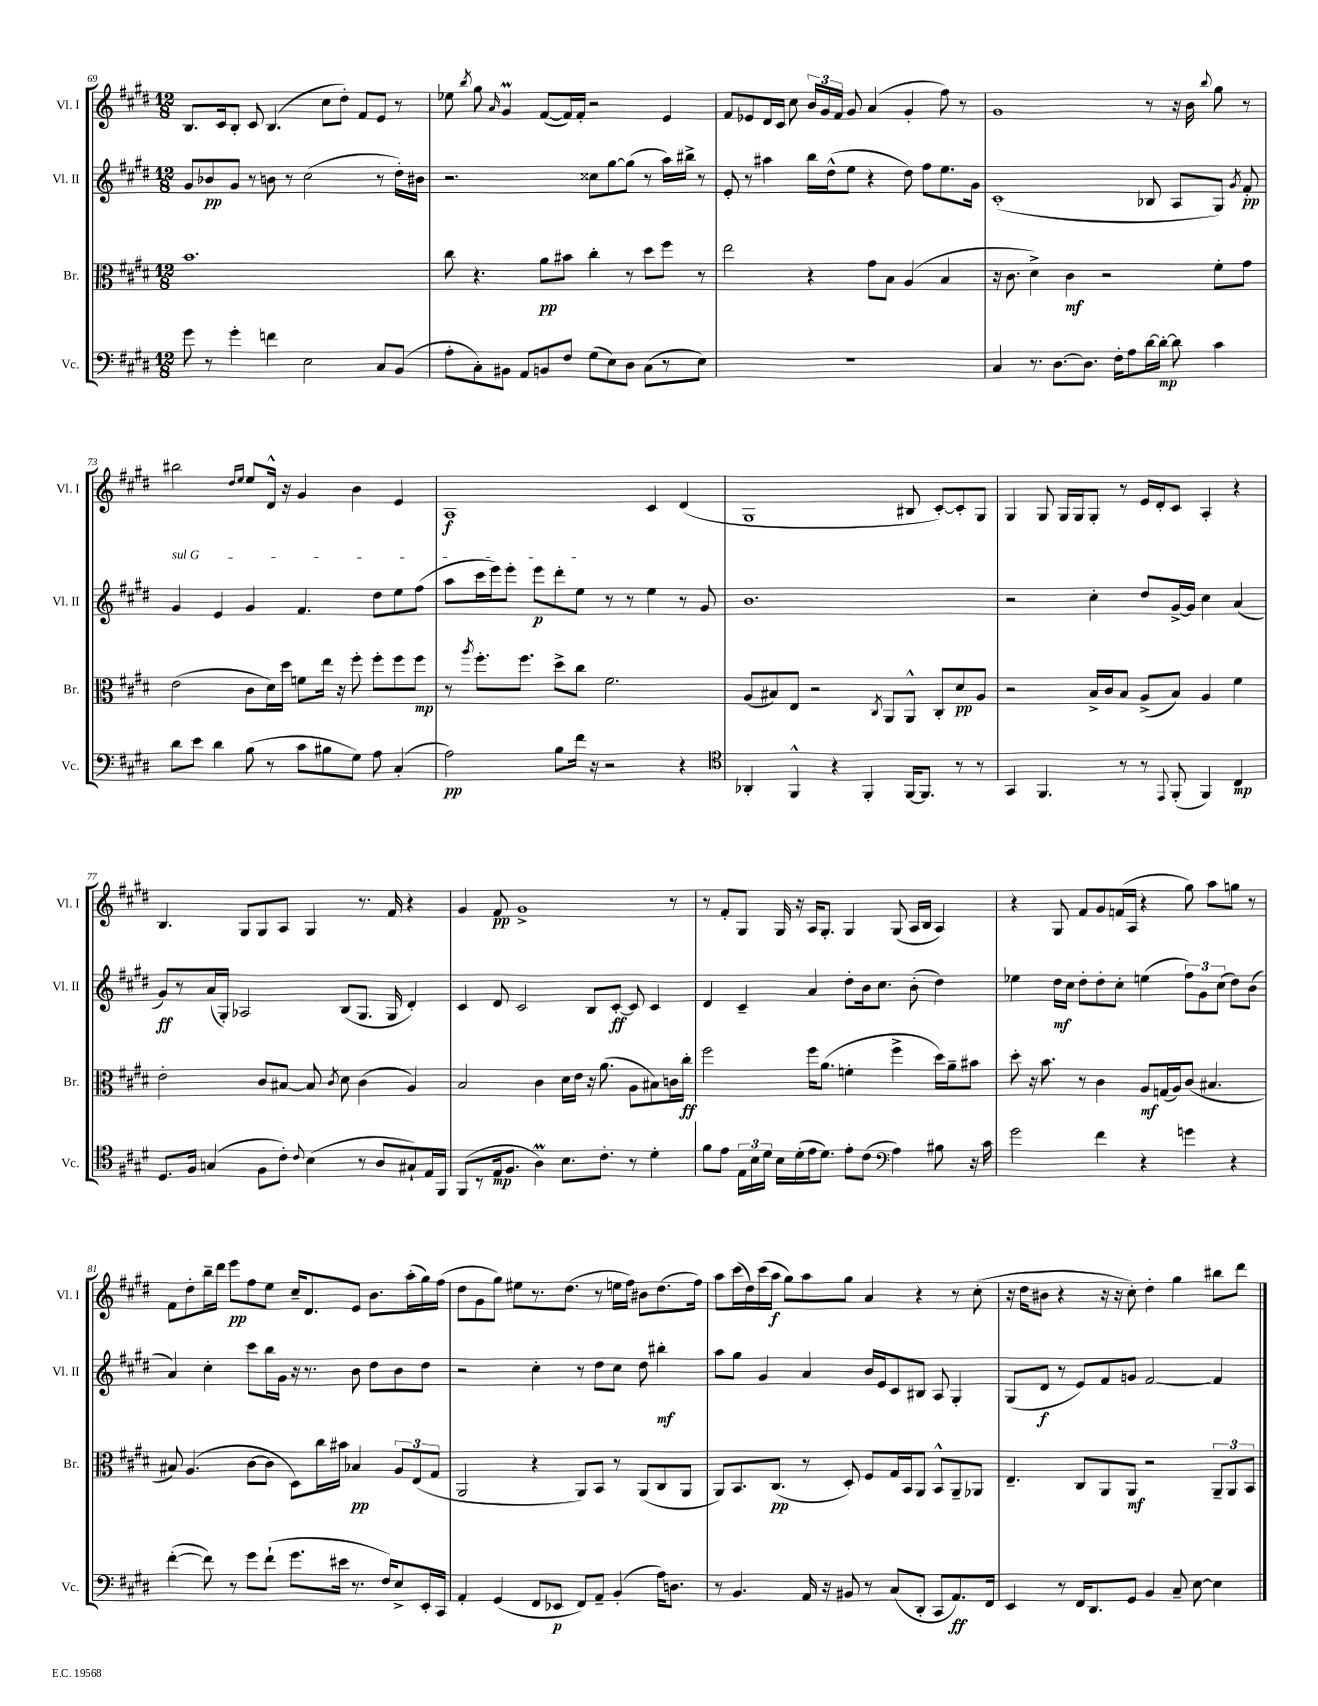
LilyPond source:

<<
\new StaffGroup <<
\new Staff = "s0" \with { instrumentName = "Vl. I" shortInstrumentName = "Vl. I" } {
    \clef treble \key e \major \numericTimeSignature \time 12/8
    \autoBeamOff b8.[ cis'16 b8]-. cis'8 b4.( cis''8[ dis''8]-.) fis'8[ e'8] r8 |
    ees''8 \acciaccatura { b''8 } gis''8 \grace { a'16 } gis'4\prall fis'8[~( fis'16) fis'16]-. r2 e'4 |
    fis'8[ ees'8 dis'16 cis'16] cis''8 \tuplet 3/2 { b'16[ gis'16 fis'16] } gis'8 a'4( gis'4-. fis''8) r8 |
    gis'1 r8 r16 b'16 \appoggiatura { b''8 } gis''8 r8 |
    bis''2 \grace { dis''16[ e''16] } e''8[ dis'16]-^ r16 gis'4 b'4 e'4 |
    a1\f cis'4 dis'4( |
    gis1 bis8 cis'8[~-.) cis'8-. gis8] |
    gis4 gis8 gis16[ gis16 gis8]-. r8 e'16[ dis'16-. cis'8] a4-. r4 |
    b4. gis8[ gis8 a8] gis4 r8. fis'16 r4 |
    gis'4 fis'8\pp gis'1-> r8 |
    r8 fis'8[-. gis8] gis16 r16 a16[ gis8.]-. gis4 gis8( a16[ b16] a4) |
    r4 gis8 fis'8[ gis'8 f'16( a16] r4 gis''8) a''8[ g''8] r8 |
    fis'8[ dis''8-. b''16-- dis'''16] e'''8[\pp fis''8 e''8] cis''16[-- dis'8. e'8] b'8.[ a''16-.( gis''16) fis''16]( |
    dis''8[ gis'8 gis''8]) eis''8[ r8. dis''8.]( r8 e''16[ fis''16]) bis'8[ dis''8.( fis''16]) |
    a''8[ cis'''16( dis''16) cis'''16( a''16]\f gis''8[) a''8 gis''8] a'4 r4 r8 cis''8-.( |
    r16 dis''16[ bis'8] r4 r16 r16 cis''8-.) dis''4-. gis''4 bis''8[ dis'''8] \bar "|." |
}
\new Staff = "s1" \with { instrumentName = "Vl. II" shortInstrumentName = "Vl. II" } {
    \clef treble \key e \major \numericTimeSignature \time 12/8
    \autoBeamOff gis'8[ bes'8\pp gis'8] r8 b'8 r8 cis''2( r8 dis''16[-.) bis'16] |
    r2. cisis''8[ gis''8~ gis''8]( r8 a''16[) bis''16]-> r8 |
    e'8-. r8 ais''4 b''16[ dis''16-^( e''8] r4 dis''8) fis''8[ e''8. gis'16] |
    cis'1-.( bes8 a8[ gis8]) \acciaccatura { gis'8 } fis'8-.\pp |
    \once \override TextSpanner.bound-details.left.text = \markup { \italic "sul G" } gis'4\startTextSpan e'4 gis'4 fis'4. dis''8[ e''8 fis''8]( |
    a''8[ cis'''16 e'''16) e'''8]-. e'''8[\p dis'''8-. e''8]\stopTextSpan r8 r8 e''4 r8 gis'8 |
    b'1. |
    r2 cis''4-. dis''8[ gis'16~-> gis'16] cis''4 a'4( |
    gis'8[\ff) r8 a'16( gis16]-.) aes2 b8[( gis8.] gis16 dis'4-.) |
    cis'4 dis'8 cis'2 b8[ cis'8]~-.\ff cis'8 cis'4 |
    dis'4 cis'4-- a'4 dis''8[-. b'16 cis''8.] b'8-.( dis''4) |
    ees''4 dis''16[\mf cis''16] dis''8[-. dis''8-. cis''8]-. e''4( \tuplet 3/2 { fis''8[) gis'8 cis''8]( } dis''8[) b'8]( |
    a'4) cis''4-. cis'''8[ b''16 gis'16] r16 r8. b'8 dis''8[ b'8 dis''8] |
    r2 cis''4-. r8 dis''8[ cis''8] dis''8 bis''4-.\mf |
    a''8[ gis''8] gis'4 a'4 b'16[ e'16 cis'8 bis8] a8 gis4-. |
    gis8[( dis'8]\f r8 e'8[) fis'8 g'8] fis'2~ fis'4 \bar "|." |
}
\new Staff = "s2" \with { instrumentName = "Br." shortInstrumentName = "Br." } {
    \clef alto \key e \major \numericTimeSignature \time 12/8
    \autoBeamOff b'1. |
    cis''8 r4. a'8[\pp bis'8] cis''4-. r8 dis''8[ fis''8] r8 |
    e''2 r4 gis'8[ b8] a4( b4 |
    r16 cis'8. dis'4->) cis'4\mf r2 fis'8[-. gis'8] |
    e'2( cis'8[ dis'16) dis''16] f'8[ e''16] r16 fis''8-. fis''8[-. fis''8 fis''8]\mp |
    r8 \acciaccatura { a''8 } fis''8.[-. fis''8.] dis''8[-> cis''8] fis'2. |
    a8[( bis8) e8] r2 \acciaccatura { cis8 } a,8[ a,8]-^ cis8[-. dis'8\pp a8] |
    r2 b16[-> cis'16 b8] a8[->( b8]) a4 fis'4 |
    e'2-. cis'8[ bis8]~ bis8 \acciaccatura { cis'8 } dis'8 cis'4( a4) |
    b2 cis'4 dis'16[ e'16] r16 a'8.( a8[ bis8) c'16 cis''16]-.\ff |
    fis''2 fis''16[ a'8.]( f'4-. fis''4-> dis''16[) a'16-- bis'8] |
    dis''8-. r16 b'8. r8 cis'4 a8[\mf g16( a16) cis'8]( bis4. |
    bis8) a4.( cis'8[~ cis'8] dis8[) cis''16 bis'16] bes4\pp \tuplet 3/2 { a8[ e8( gis8] } |
    a,2 r4 a,8[) b,8] r8 a,8[( cis8 a,8] |
    a,8[) b,8. cis8.]\pp( r8 dis8-.) fis8[ gis16 b,16 a,8] b,8[-^ a,8-- aes,8] |
    e4.-- cis8[ a,8 a,8]\mf r2 \tuplet 3/2 { a,8[-- a,8 b,8] } \bar "|." |
}
\new Staff = "s3" \with { instrumentName = "Vc." shortInstrumentName = "Vc." } {
    \clef bass \key e \major \numericTimeSignature \time 12/8
    \autoBeamOff gis'8 r8 gis'4-. f'4 e2 cis8[ b,8]( |
    a8[-. cis8-.) bis,8] a,8[ b,8 fis8] gis8[( e8) dis8] cis8[( r8 e8]) |
    R1. |
    cis4 r8. dis8.[~ dis8.] fis16[-. a8 dis'16~ dis'16]~-.\mp dis'8 cis'4 |
    dis'8[ e'8] dis'4 b8( r8 cis'8[ bis8 gis8]) a8 cis4-.( |
    a2\pp) b8[ fis'16] r16 r2 r4 |
    \clef tenor aes,4-. fis,4-^ r4 fis,4-. fis,16[~ fis,8.] r8 r8 |
    gis,4 fis,4. r8 r8 \appoggiatura { e,8 } fis,8-.( fis,4) cis4\mp |
    dis8.[ fis16] g4( fis8[ cis'8]-.) \appoggiatura { cis'8 } b4( r8 a8[ gis8-!) e16 fis,16] |
    fis,8[( r8 e16\mp fis8.] a4\prall) b8.[ cis'8.]-. r8 dis'4-. |
    fis'8[ e'8] \tuplet 3/2 { e16[ b16 dis'16] } b16[ dis'16-.( e'16 dis'8.]) e'8[-. cis'8]( \clef bass a4) bis8 r16 cis'16 |
    gis'2 fis'4 r4 g'4 r4 |
    fis'4~-.( fis'8) r8 gis'8[ fis'8]-!( gis'8.[ eis'16] r8. fis16[) e8-> e,16-. cis,16] |
    a,4-. gis,4( fis,8[ ees,8]\p fis,8[) a,8]-- b,4-.( a16[) d8.] |
    r8 b,4. a,16 r16 bis,8 r8 cis8[( dis,8]-. cis,8[ a,8.\ff) fis,16] |
    e,4 r8 fis,16[ dis,8. gis,8] b,4 cis8-- e8~ e4 \bar "|." |
}
>>
>>
\layout { \context { \Score currentBarNumber = #69 } }
